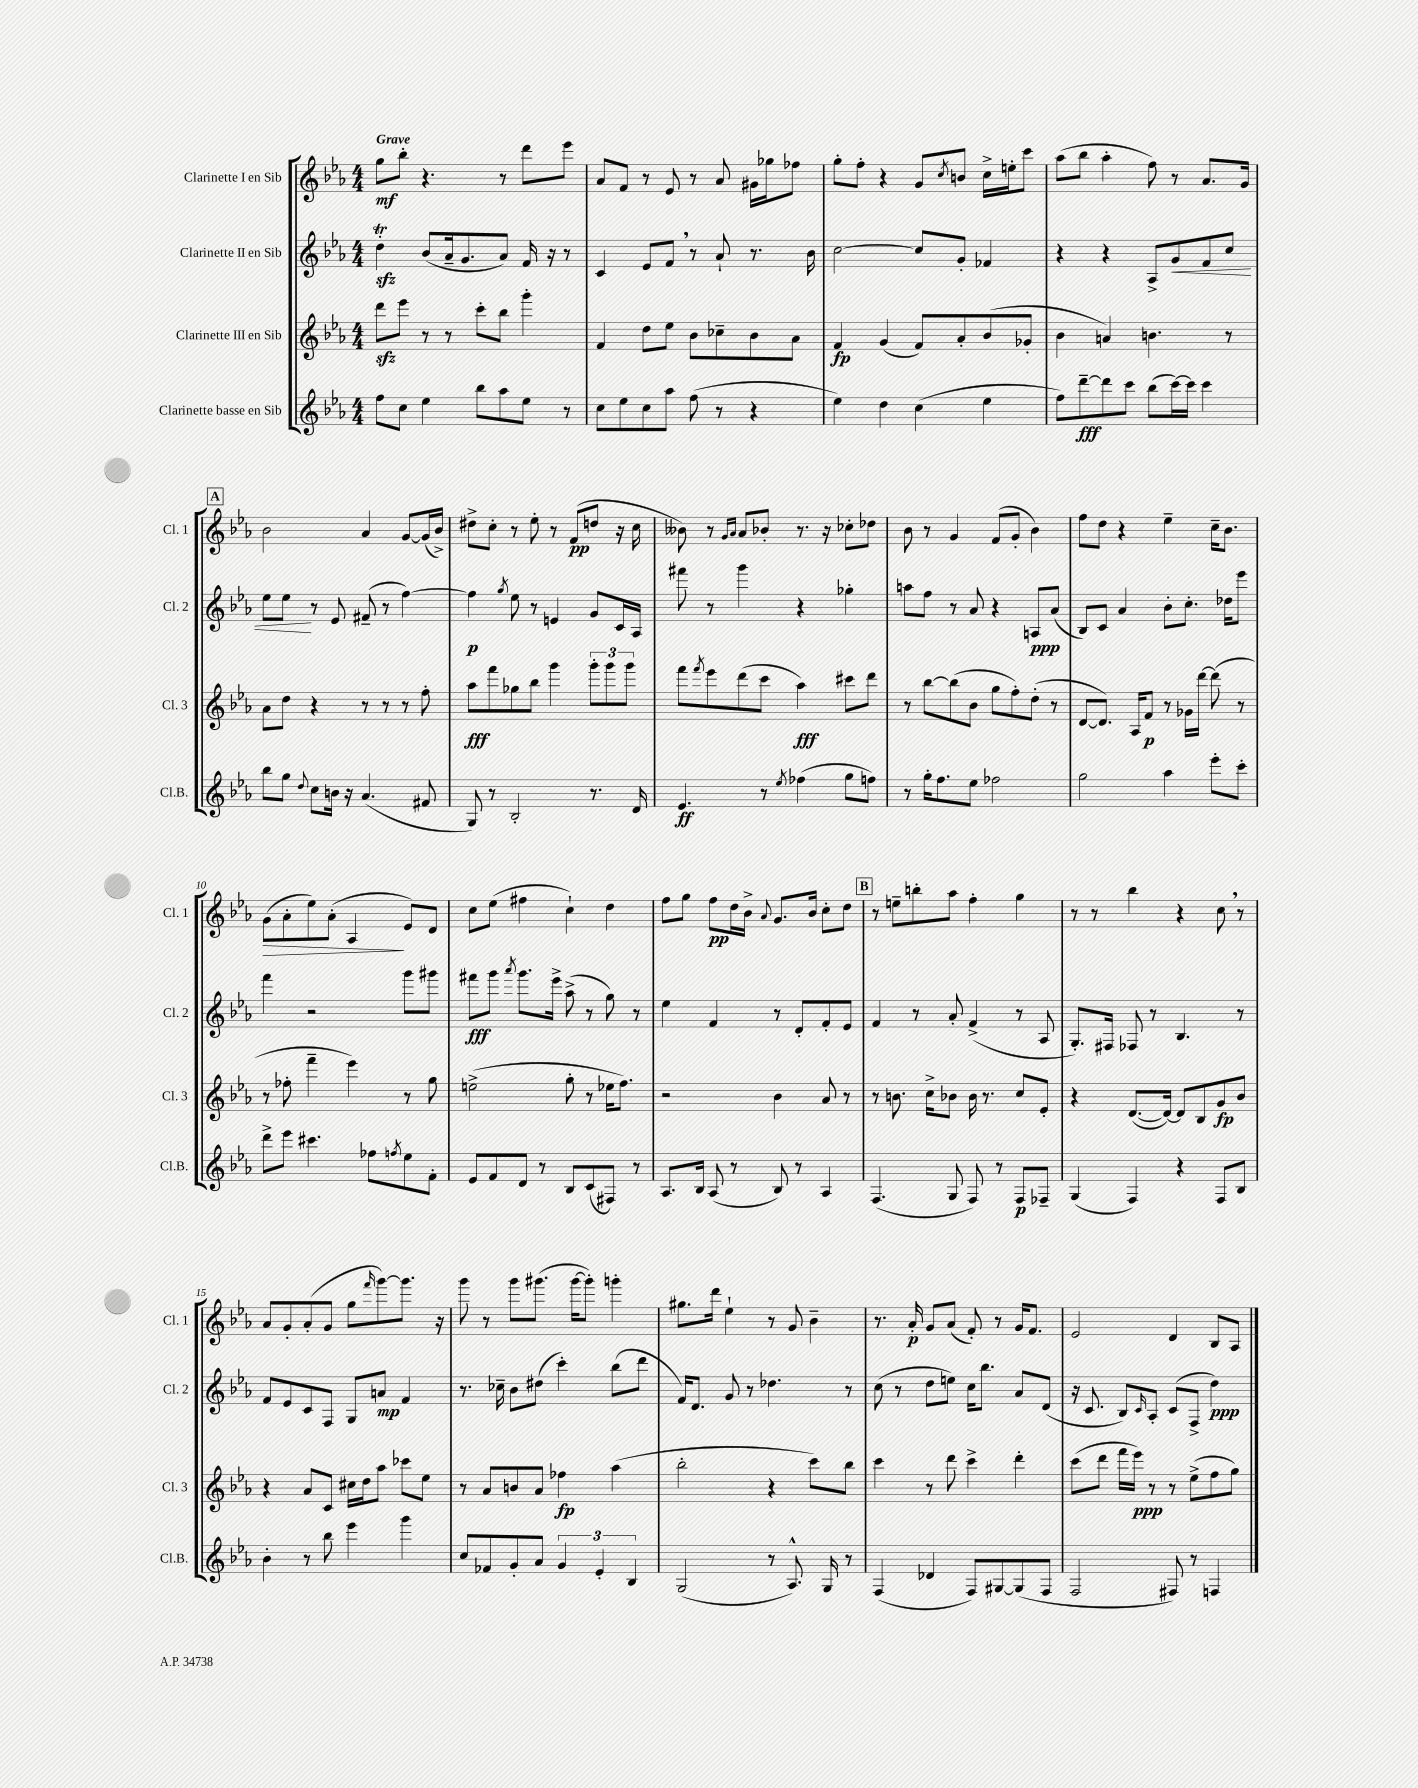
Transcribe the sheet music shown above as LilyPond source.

<<
\new StaffGroup <<
\new Staff = "s0" \with { instrumentName = "Clarinette I en Sib" shortInstrumentName = "Cl. 1" } {
    \clef treble \key ees \major \numericTimeSignature \time 4/4 \tempo "Grave"
    g''8\mf bes''8-. r4. r8 d'''8 ees'''8 |
    aes'8 f'8 r8 ees'8 r8 aes'8 gis'16 ges''16 fes''8 |
    g''8-. f''8-. r4 g'8 \acciaccatura { c''8 } b'8 c''16-> e''16-. c'''8 |
    aes''8( bes''8 aes''4-. f''8) r8 aes'8. g'16 |
    \mark \markup { \box "A" } bes'2 aes'4 g'8~ g'16( bes'16->) |
    dis''8-> c''8-. r8 ees''8-. r8 f'8\pp( d''8 r16 c''16 |
    beses'8) r8 \grace { g'16 aes'16 } aes'8 bes'8-. r8. r16 ces''8-. des''8 |
    bes'8 r8 g'4 f'8( g'8-. bes'4) |
    f''8 d''8 r4 ees''4-- c''16-- bes'8. |
    g'8\>( aes'8-. ees''8) aes'8-.( aes4\! ees'8) d'8 |
    c''8 ees''8( fis''4 c''4-!) d''4 |
    f''8 g''8 f''8\pp d''16 bes'16-> \appoggiatura { aes'8 } g'8. bes'16 c''8-. d''8 |
    \mark \markup { \box "B" } r8 e''8-- b''8-. aes''8 f''4-. g''4 |
    r8 r8 bes''4 r4 c''8 \breathe r8 |
    aes'8 g'8-. aes'8-.( g'8 g''8 \grace { f'''16 } g'''8~) g'''8. r16 |
    g'''8 r8 g'''8 gis'''8.( gis'''16~ gis'''8-.) g'''4-. |
    gis''8. d'''16 ees''4-! r8 g'8 bes'4-- |
    r8. aes'16-.\p g'8 aes'8( f'8-.) r8 g'16 f'8. |
    ees'2 d'4 bes8 aes8 \bar "|." |
}
\new Staff = "s1" \with { instrumentName = "Clarinette II en Sib" shortInstrumentName = "Cl. 2" } {
    \clef treble \key ees \major \numericTimeSignature \time 4/4
    d''4-.\trill\sfz bes'8( aes'16-- g'8. aes'8) f'16 r16 r8 |
    c'4 ees'8 f'8 \breathe r8 aes'8-! r8. bes'16 |
    c''2~ c''8 g'8-. fes'4 |
    r4 r4 aes8-> g'8\< f'8 c''8 |
    \mark \markup { \box "A" } ees''8 ees''8\! r8 ees'8 fis'8--( r8 f''4~) |
    f''4\p \acciaccatura { g''8 } ees''8 r8 e'4 g'8 c'16 aes16 |
    fis'''8 r8 g'''4 r4 ges''4-. |
    a''8 f''8 r8 aes'8 r4 a8\ppp aes'8( |
    bes8) c'8 aes'4 bes'8-. c''8.-. des''16 ees'''8 |
    f'''4 r2 g'''8 gis'''8 |
    fis'''8\fff g'''8 \acciaccatura { aes'''8 } g'''8. ees'''16-> aes''8->( r8 g''8) r8 |
    ees''4 f'4 r8 d'8-. f'8-. ees'8 |
    \mark \markup { \box "B" } f'4 r8 aes'8-. f'4->( r8 aes8 |
    g8.-.) fis16 fes8 r8 bes4. r8 |
    f'8 ees'8 c'8 f8 g8 a'8\mp f'4 |
    r8. ces''16-- bes'8 dis''8( c'''4-.) bes''8( d'''8 |
    f'16) d'8. g'8 r8 des''4. r8 |
    c''8( r8 d''8 e''8) c''16 bes''8. aes'8 d'8( |
    r16 c'8. bes8) \grace { c'16 } aes8-. c'8( f8-> d''4\ppp) \bar "|." |
}
\new Staff = "s2" \with { instrumentName = "Clarinette III en Sib" shortInstrumentName = "Cl. 3" } {
    \clef treble \key ees \major \numericTimeSignature \time 4/4
    d'''8\sfz ees'''8 r8 r8 c'''8-. bes''8 g'''4-. |
    f'4 d''8 ees''8 bes'8 ces''8-- bes'8 aes'8 |
    f'4\fp g'4( f'8) aes'8-. bes'8( ges'8-. |
    bes'4 a'4) b'4. r8 |
    \mark \markup { \box "A" } aes'8 d''8 r4 r8 r8 r8 f''8-. |
    aes''8\fff f'''8 ges''8 bes''8 g'''4 \tuplet 3/2 { g'''8-. g'''8 g'''8 } |
    f'''8 \acciaccatura { f'''8 } ees'''8 d'''8( c'''8 aes''4\fff) cis'''8 d'''8 |
    r8 bes''8~ bes''8( bes'8 g''8 f''8-.) d''8-.( r8 |
    d'8~ d'8.) aes16 f'8\p r8 ges'16 d'''16~ d'''8( r8 |
    r8 fes''8-. f'''4-- ees'''4) r8 g''8 |
    e''2->( g''8-. r8 ees''16 f''8.) |
    r2 bes'4 aes'8 r8 |
    \mark \markup { \box "B" } r8 b'8. c''16-> bes'8 bes'16 r8. c''8 ees'8-. |
    r4 d'8.~( d'16~) d'8 bes8 g'8\fp bes'8 |
    r4 aes'8 c'8 cis''16 d''16 aes''8 ces'''8 ees''8 |
    r8 aes'8 b'8 aes'8 fes''4\fp aes''4( |
    bes''2-. r4 c'''8) bes''8 |
    c'''4 r8 d'''8 c'''4-> d'''4-. |
    c'''8( d'''8 f'''16 ees'''16\ppp) r8 r8 ees''8->( f''8 g''8) \bar "|." |
}
\new Staff = "s3" \with { instrumentName = "Clarinette basse en Sib" shortInstrumentName = "Cl.B." } {
    \clef treble \key ees \major \numericTimeSignature \time 4/4
    f''8 c''8 ees''4 bes''8 aes''8 ees''8 r8 |
    c''8 ees''8 c''8 aes''8 f''8( r8 r4 |
    ees''4) d''4 c''4( ees''4 |
    f''8) d'''8~--\fff d'''8 c'''8 bes''8( c'''16~) c'''16 c'''4 |
    \mark \markup { \box "A" } bes''8 g''8 \appoggiatura { d''8 } c''8 b'16 r16 aes'4.( fis'8 |
    g8) r8 bes2-. r8. d'16 |
    ees'4.\ff r8 \acciaccatura { ees''8 } fes''4( g''8 f''8) |
    r8 g''16-. f''8. ees''8 fes''2 |
    g''2 aes''4 ees'''8-. c'''8-. |
    d'''8-> ees'''8 cis'''4. fes''8 \acciaccatura { f''8 } ees''8 f'8-. |
    ees'8 f'8 d'8 r8 bes8 c'8( fis8) r8 |
    aes8. bes16 aes8( r8 bes8) r8 aes4 |
    \mark \markup { \box "B" } f4.( g8 f8) r8 f8\p fes8-- |
    g4( f4) r4 f8 bes8 |
    bes'4-. r8 bes''8 ees'''4 g'''4 |
    c''8 fes'8 g'8-. aes'8 \tuplet 3/2 { g'4 ees'4-. bes4 } |
    g2( r8 aes8.-^) g16 r8 |
    f4( des'4 f8) gis8~ gis8( f8 |
    f2 fis8) r8 f4 \bar "|." |
}
>>
>>
